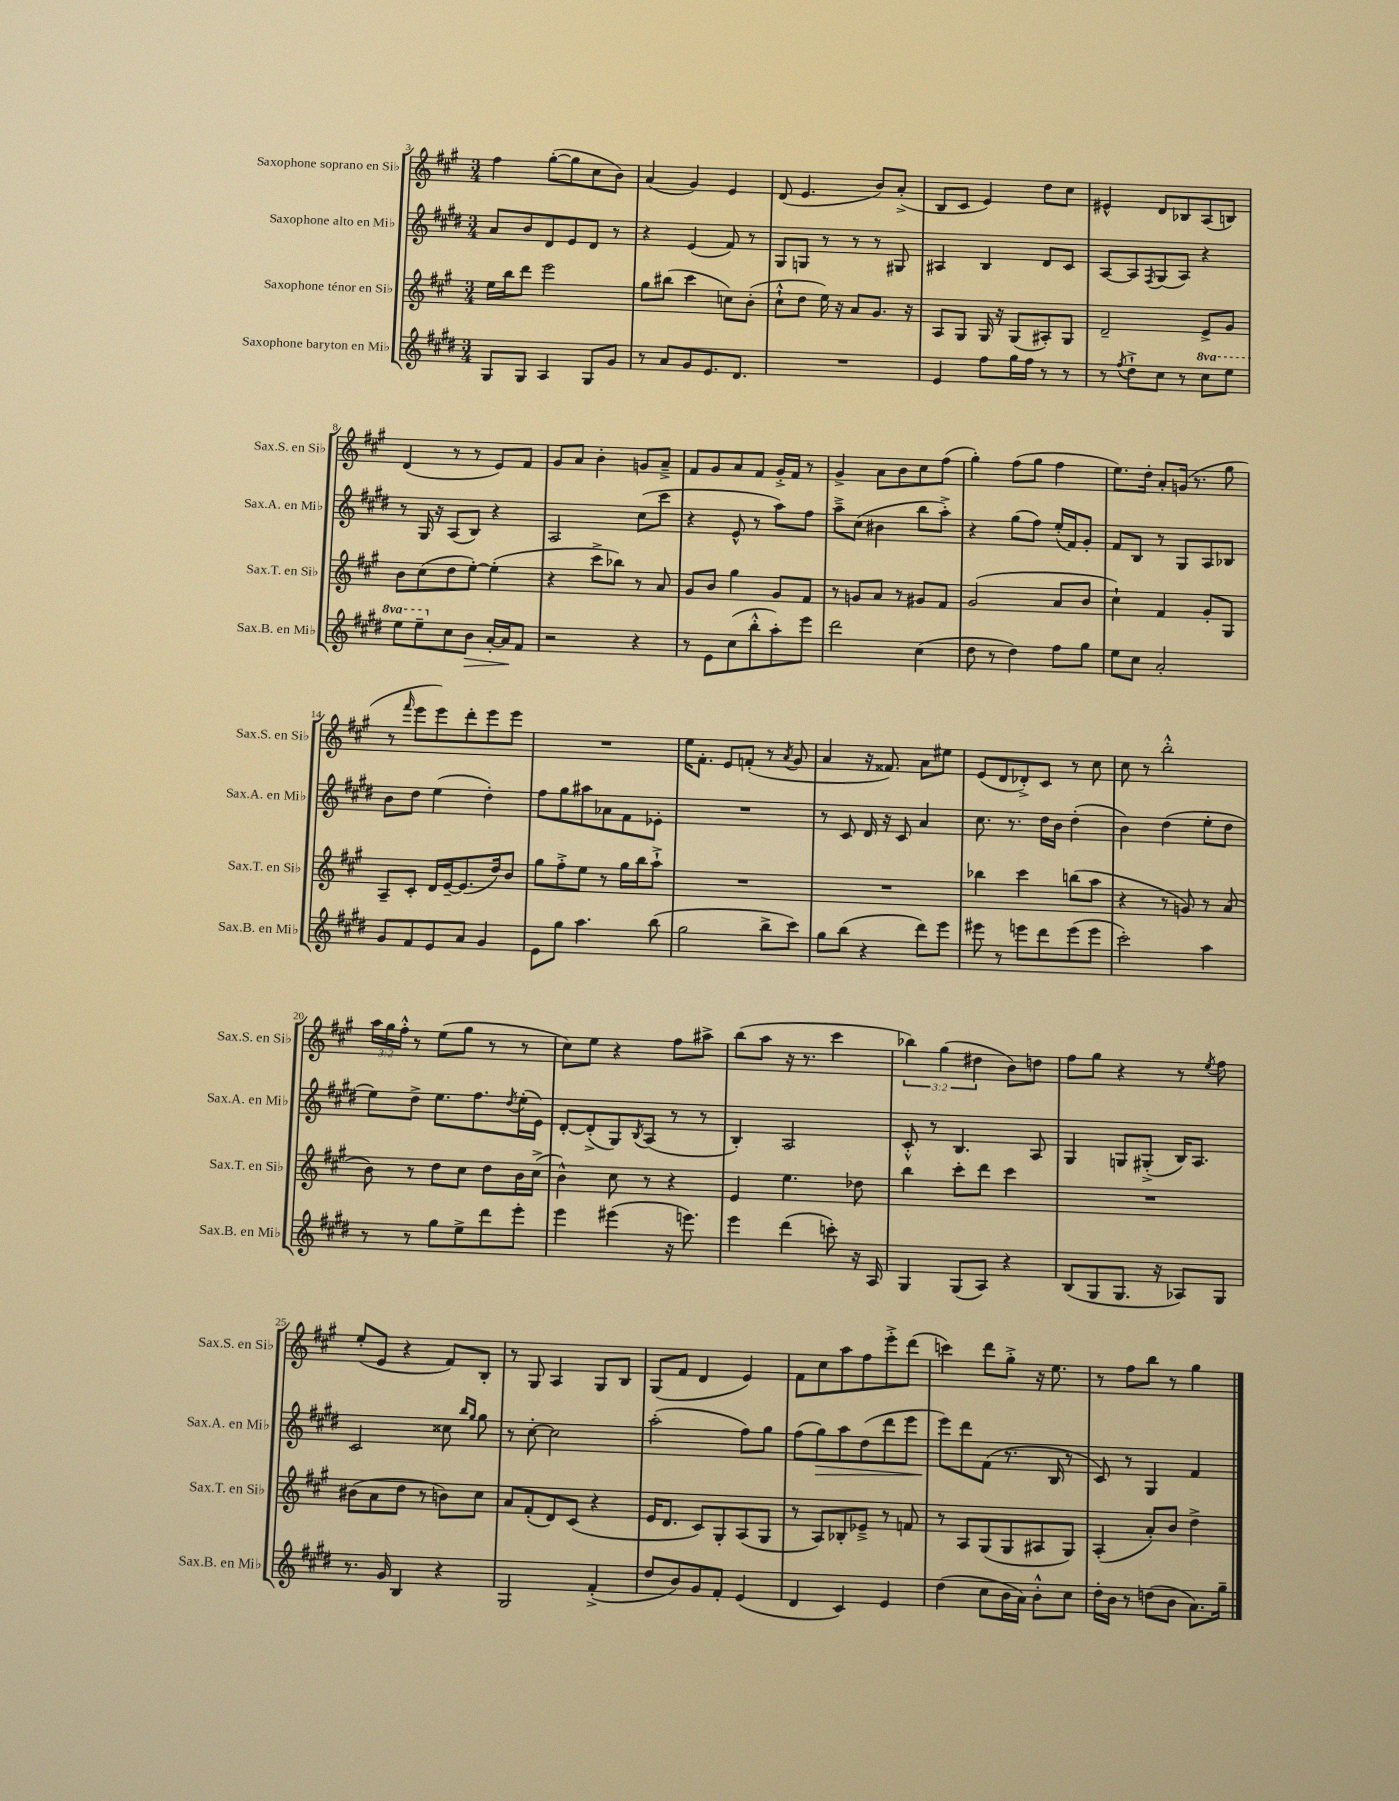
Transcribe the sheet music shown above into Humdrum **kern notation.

**kern	**dynam	**kern	**kern	**dynam	**kern
*part4	*part4	*part3	*part2	*part2	*part1
*staff4	*staff4	*staff3	*staff2	*staff2	*staff1
*I"Saxophone baryton en Mi♭	*	*I"Saxophone ténor en Si♭	*I"Saxophone alto en Mi♭	*	*I"Saxophone soprano en Si♭
*I'Sax.B. en Mi♭	*	*I'Sax.T. en Si♭	*I'Sax.A. en Mi♭	*	*I'Sax.S. en Si♭
*clefG2	*	*clefG2	*clefG2	*	*clefG2
*k[f#c#g#d#]	*	*k[f#c#g#]	*k[f#c#g#d#]	*	*k[f#c#g#]
*M3/4	*	*M3/4	*M3/4	*	*M3/4
=3	=3	=3	=3	=3	=3
8G#/L	.	16ee\LL	8a/L	.	4ff#\
.	.	16bb\J	.	.	.
8G#/J	.	8ddd\J	8b/	.	.
4A/	.	2eee\	8d#/	.	([8gg#'\L
.	.	.	8e/	.	8gg#\]
8G#/L	.	.	8d#/J	.	8cc#\
8g#/J	.	.	8r	.	8b\J)
=4	=4	=4	=4	=4	=4
8r	.	8gg#\L	4r	.	(4a/
8a/L	.	(8bb#X\J	.	.	.
8g#/	.	4ccc#\	(4e/	.	4g#/)
8.e/	.	.	.	.	.
.	.	8ccn\L)	8f#/)	.	4e/
8.d#/J	.	.	.	.	.
.	.	(8b'\J	8r	.	.
=5	=5	=5	=5	=5	=5
2.r	.	8cc#`^^\L	8G#/L	.	(8d/
.	.	8dd\J	8Gn/J	.	4.e/
.	.	16ee\)	8r	.	.
.	.	16r	.	.	.
.	.	8a/L	8r	.	.
.	.	8.g#/J	8r	.	8b/L)
.	.	.	8G#X/	.	(8a'^/J
.	.	16r	.	.	.
=6	=6	=6	=6	=6	=6
4e/	.	8A/L	4A#X/	.	8B/L
.	.	8G#/J	.	.	8c#/J
8ff#\L	.	16G#/	4B/	.	4e/)
.	.	16r	.	.	.
16gg#\L	.	(8G#/L	.	.	.
16ff#\JJ	.	.	.	.	.
8r	.	8A#X'/)	8d#/L	.	8dd\L
8r	.	8G#/J	8c#/J	.	8cc#\J
=7	=7	=7	=7	=7	=7
8r	.	2d~/	[8A/L	.	4e#X^^/
8qff#/	.	.	.	.	.
8dd#`^\L	.	.	8A/]	.	.
.	.	.	8qF#/	.	.
8cc#\J	.	.	(8G#/	.	8d/L
8r	.	.	8A/J)	.	8B-X/
*8va	*	*	*	*	*
8ccc#\L	.	8e^/L	4r	.	(8A/
8eee\J	.	8g#/J	.	.	8Bn/J)
!!LO:LB:g=z
=8	=8	=8	=8	=8	=8
8eee\L	.	8b\L	8r	.	(4d/
8eee~\	.	(8cc#\	16G#/	.	.
.	.	.	16r	.	.
*X8va	*	*	*	*	*
8cc#\	.	8dd\	(8A/L	.	8r
!	!LO:HP:b	!	!	!	!
8b\J	>	[8ee'\J)	8B/J)	.	8r
[16a'/LL	.	(4ee'\]	4r	.	8e/L)
16a/J]	.	.	.	.	.
8f#/J	]	.	.	.	8f#/J
=9	=9	=9	=9	=9	=9
2r	.	4r	2A/	.	8g#/L
.	.	.	.	.	8a/J
.	.	8ccc#^\L	.	.	4b'\
.	.	8bb-X\J)	.	.	.
4r	.	8r	(8cc#\L	.	8gn/L
.	.	8a/	8ccc#\J	.	8a~^/J
=10	=10	=10	=10	=10	=10
8r	.	8g#/L	4r	.	8f#/L
8e\L	.	8b/J	.	.	8g#/
(8cc#\	.	4gg#\	8e^^/	.	8a/
8bb'^^\	.	.	8r	.	8f#/J
8aa'\)	.	8g#/L	8aa\L)	.	16g#'^/LL
.	.	.	.	.	16f#/JJ
8eee\J	.	8f#/J	8ff#\J	.	8r
=11	=11	=11	=11	=11	=11
2ddd#\	.	8r	8aa~^\L	.	4g#^/
.	.	8gn/L	(8cc#\J	.	.
.	.	8a/J	4b#X\	.	8a\L
.	.	8r	.	.	8b\
(4cc#\	.	8g#X/L	8bb\L	.	8cc#\
.	.	8f#/J	8aa'^\J)	.	(8ff#\J
=12	=12	=12	=12	=12	=12
8dd#\	.	(2g#/	4r	.	4gg#'\)
8r	.	.	.	.	.
4dd#\)	.	.	(8gg#\L	.	(8ff#\L
.	.	.	8ff#\J)	.	8gg#\J
8ff#\L	.	8a/L	(16ee'/LL	.	4ff#\
.	.	.	16f#/J)	.	.
8gg#\J	.	8b/J	8g#'/J	.	.
=13	=13	=13	=13	=13	=13
8ee\L	.	4cc#`\)	8f#/L	.	8.ee\L)
8cc#\J	.	.	8B/J	.	.
.	.	.	.	.	16dd'\Jk
2a'/	.	4f#/	8r	.	8a'/L
.	.	.	8G#/L	.	(16gn/Jk
.	.	.	.	.	8.r
.	.	8g#'/L	8A/	.	.
.	.	8G#/J	8B-X/J	.	8gg#\
!!LO:LB:g=z
=14	=14	=14	=14	=14	=14
8g#/L	.	8A~/L	8b\L	.	8r
.	.	.	.	.	16qqfff#/
8f#/	.	8c#'/J	8dd#\J	.	8eee\L
8e/	.	16d/LL	(4ee\	.	8eee\)
.	.	[16e~/J	.	.	.
8a/J	.	(8.e/]	.	.	8ddd'\
4g#/	.	.	4dd#'\)	.	8eee\
.	.	16dd/k)	.	.	.
.	.	8b/J	.	.	8eee\J
=15	=15	=15	=15	=15	=15
8e\L	.	8gg#\L	8ff#\L	.	2.r
8gg#\J	.	8ff#'^\	8gg#\	.	.
4.aa\	.	8ee\J	8aa#X\	.	.
.	.	8r	8a-X\	.	.
.	.	16gg#\LL	8f#\	.	.
.	.	16bb\J	.	.	.
(8bb\	.	8aa`^\J	8e-X'\J	.	.
=16	=16	=16	=16	=16	=16
2gg#\	.	2.r	2.r	.	16ee\KL
.	.	.	.	.	8.f#'\J
.	.	.	.	.	8e/L
.	.	.	.	.	(8fn'/J
8bb^\L	.	.	.	.	8r
.	.	.	.	.	8qa/
8ccc#\J)	.	.	.	.	8g#/
=17	=17	=17	=17	=17	=17
8gg#\L	.	2.r	8r	.	4a/
(8bb\J	.	.	8c#/	.	.
4r	.	.	16d#/	.	16r
.	.	.	16r	.	8.f##X/)
.	.	.	8c#/	.	.
8ddd#\L)	.	.	4a/	.	8a\L
8eee\J	.	.	.	.	8ee#X\J
=18	=18	=18	=18	=18	=18
8eee#X\	.	4bb-X\	8.cc#\	.	(8e/L
8r	.	.	.	.	8d/
.	.	.	8.r	.	.
8eeen\L	.	4ccc#\	.	.	8d-X'^/)
8ddd#\	.	.	16dd#\LL	.	8c#/J
.	.	.	16b\JJ	.	.
(8eee\	.	(8bbn\L	(4dd#'\	.	8r
8eee\J	.	8aa\J	.	.	8cc#\
=19	=19	=19	=19	=19	=19
2ccc#'\)	.	4r	4b\)	.	8cc#\
.	.	.	.	.	8r
.	.	8r	(4dd#\	.	2bb'^^\
.	.	8gn/)	.	.	.
4aa\	.	8r	8ee'\L	.	.
.	.	(8a/	8dd#\J	.	.
!!LO:LB:g=z
=20	=20	=20	=20	=20	=20
8r	.	8b\)	8ee\L)	.	24aa\LL
.	.	.	.	.	24gg#\
.	.	.	.	.	24ff#'^^\JJ
8r	.	8r	8dd#^\J	.	8r
8gg#\L	.	8dd\L	8.ee\L	.	(8ee\L
8ee^\	.	8cc#\J	.	.	8gg#\J
.	.	.	8.ff#\	.	.
8ddd#\	.	8dd\L	.	.	8r
.	.	.	8qdd#/	.	.
8eee'\J	.	16b\L	(16ee'\L	.	8r
.	.	(16cc#^\JJ	16e\JJ)	.	.
=21	=21	=21	=21	=21	=21
4eee\	.	4b^^\)	[8d#'/L	.	8cc#\L)
.	.	.	(8d#'^/]	.	8ee\J
(4eee#X\	.	8cc#\	8G#/)	.	4r
.	.	.	8qB/	.	.
.	.	8r	(8A/J	.	.
16r	.	4r	8r	.	8ff#\L
8.eeen\)	.	.	.	.	.
.	.	.	8r	.	8aa#X^\J
=22	=22	=22	=22	=22	=22
4eee\	.	4e/	4B'/)	.	(8bb\L
.	.	.	.	.	8aa\J
(4ddd#\	.	4.ee\	2A/	.	16r
.	.	.	.	.	8.r
8cccn'\)	.	.	.	.	4ccc#\
16r	.	8dd-X\	.	.	.
16A/	.	.	.	.	.
=23	=23	=23	=23	=23	=23
4G#/	.	4bb\	8c#'^^/	.	6bb-X\)
.	.	.	8r	.	.
.	.	.	.	.	(6gg#\
(8G#/L	.	8ccc#'\L	4.B/	.	.
.	.	.	.	.	6dd#X\
8A/J)	.	8ddd\J	.	.	.
4r	.	4ccc#\	.	.	8b\L)
.	.	.	8A/	.	8ddn\J
=24	=24	=24	=24	=24	=24
(8B/L	.	2.r	4G#/	.	8ff#\L
8G#/	.	.	.	.	8gg#\J
8.G#/J	.	.	8Gn/L	.	4r
.	.	.	(8G#X'^/J	.	.
16r	.	.	.	.	.
8A-X/L)	.	.	16B/KL)	.	8r
.	.	.	8.A/J	.	.
.	.	.	.	.	8qee/
8G#/J	.	.	.	.	8ff#\
!!LO:LB:g=z
=25	=25	=25	=25	=25	=25
8.r	.	(8b#X\L	2c#/	.	(8ee'/L
.	.	8a\	.	.	8e/J
16g#/	.	.	.	.	.
4B/	.	8dd\J	.	.	4r
.	.	8r	.	.	.
4r	.	8bn\L)	8cc##X\	.	8f#/L)
.	.	.	16qqbb/LL	.	.
.	.	.	16qqgg#/JJ	.	.
.	.	8cc#\J	8gg#\	.	8B'/J
=26	=26	=26	=26	=26	=26
2G#/	.	8a/L	8r	.	8r
.	.	(8f#'/	[8cc#'\	.	8G#/
.	.	8d/)	2cc#\]	.	4A/
.	.	(8c#/J	.	.	.
(4f#'^/	.	4r	.	.	8G#/L
.	.	.	.	.	8B/J
=27	=27	=27	=27	=27	=27
8dd#/L	.	16e/KL	(2aa'\	.	(8G#/L
.	.	8.d/J	.	.	.
8b/)	.	.	.	.	8f#/J
8g#/	.	8c#/L)	.	.	4d/
8f#'/J	.	8G#'/	.	.	.
(4e/	.	(8A/	8ff#\L)	.	4e/)
.	.	8G#/J	8gg#\J	.	.
=28	=28	=28	=28	=28	=28
4d#/	.	8r	(8ff#\L	.	8f#\L
!	!	!	!	!LO:HP:b	!
.	.	8A/L)	8gg#\)	>	8cc#\
4c#/)	.	8B-X'/	8aa\	.	8aa\
.	.	8e-X~^/J	(8dd#\	.	8ff#\
4e/	.	8r	8ddd#\	.	8eee'^\
.	.	8fn/	8eee\J	.	(8ddd\J
=29	=29	=29	=29	=29	=29
(4dd#\	.	8r	8eee\L)	.	4cccn\)
.	.	8A/L	8ddd#\	]	.
8cc#\L	.	(8G#/	(8f#\J	.	8ddd\L
16b\L	.	8G#/	8.r	.	8gg#'^\J
16a\JJ)	.	.	.	.	.
8b'^^\L	.	8A#X/	.	.	16r
.	.	.	16B/	.	8.ee\
8cc#\J	.	8G#/J)	8r	.	.
=30	=30	=30	=30	=30	=30
16dd#'\LL	.	(4A'/	8c#/)	.	8r
16b\JJ	.	.	.	.	.
8r	.	.	8r	.	8ff#\L
(8ddn\L	.	8a'/L)	4G#/	.	8bb\J
8b\J	.	8b/J	.	.	8r
8.a\L)	.	4dd^\	4f#/	.	4gg#\
16gg#~\Jk	.	.	.	.	.
==	==	==	==	==	==
*-	*-	*-	*-	*-	*-
